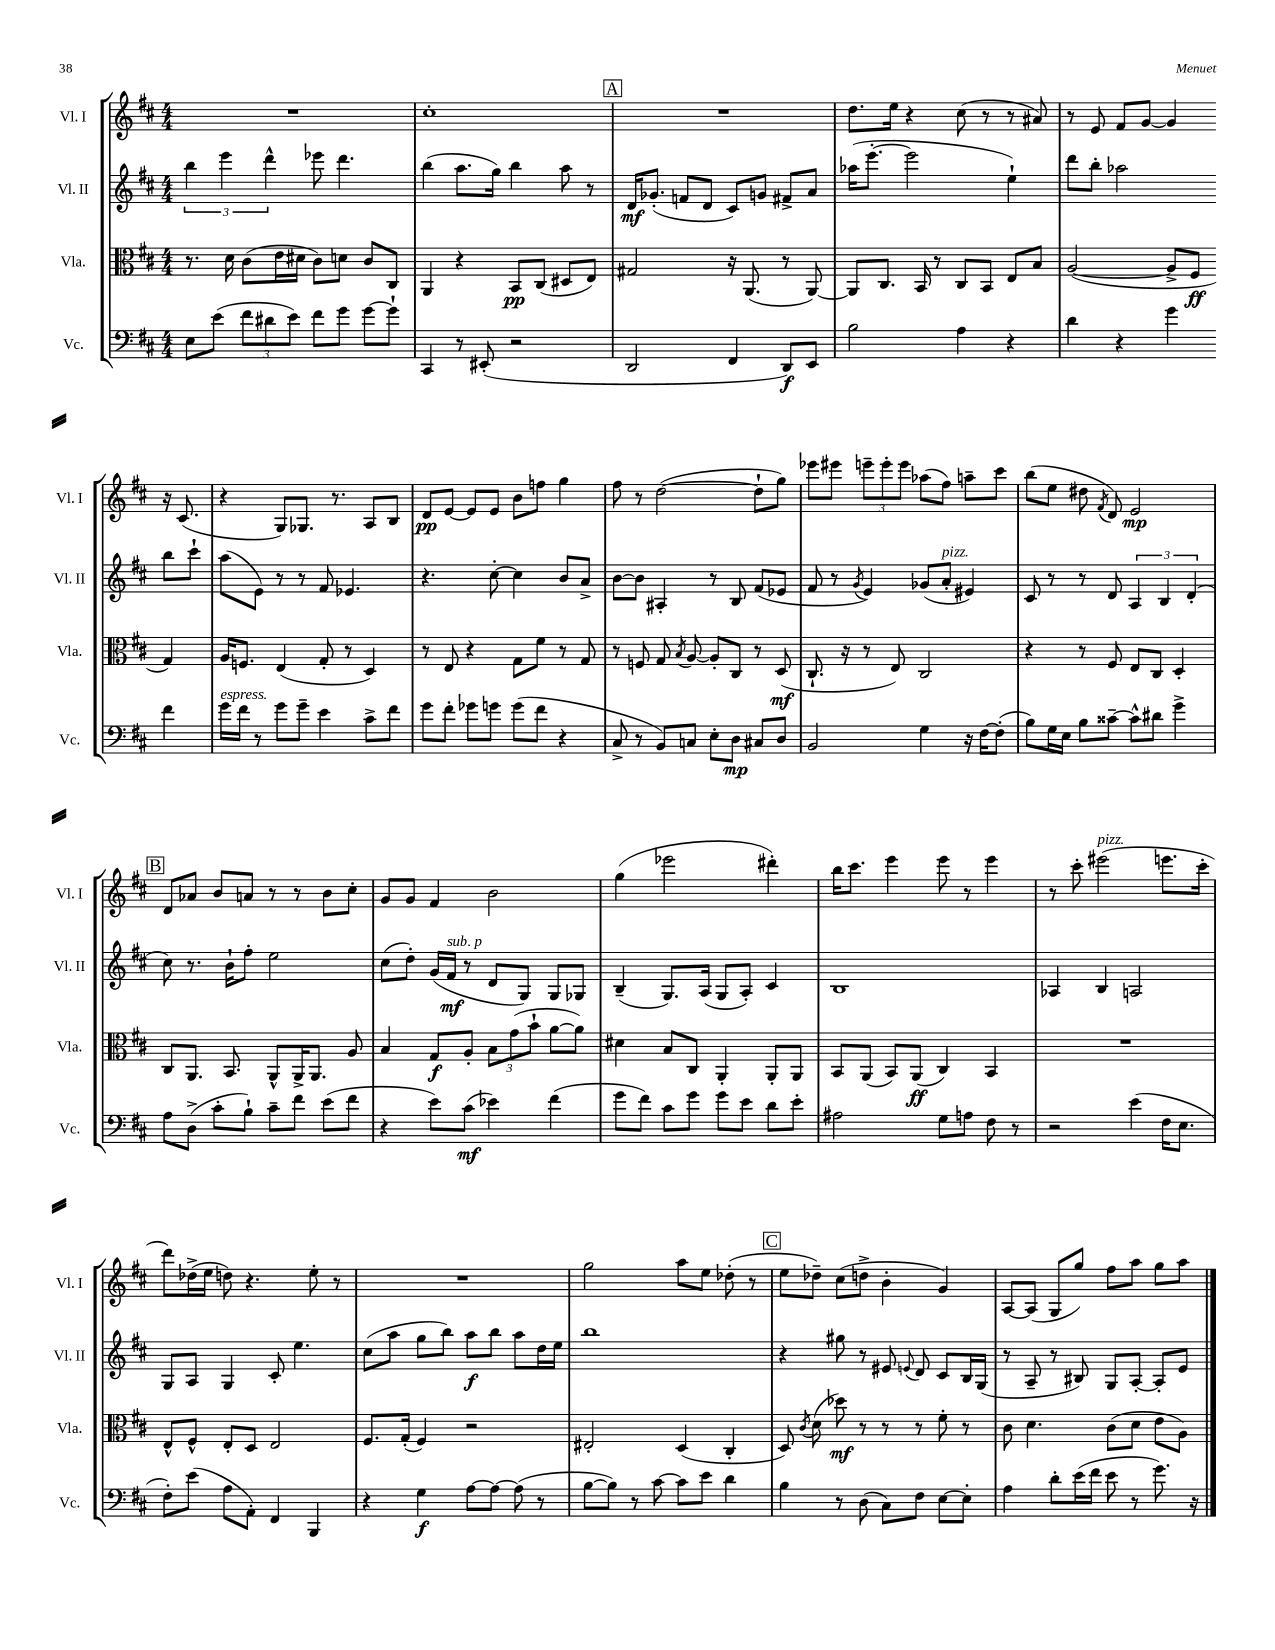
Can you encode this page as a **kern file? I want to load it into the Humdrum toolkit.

**kern	**kern	**kern	**kern
*staff4	*staff3	*staff2	*staff1
*clefF4	*clefC3	*clefG2	*clefG2
*k[f#c#]	*k[f#c#]	*k[f#c#]	*k[f#c#]
*M4/4	*M4/4	*M4/4	*M4/4
8E\L	8.r	6bb\	1r
(8e\J	.	.	.
.	.	6eee\	.
.	16d\	.	.
12f#\L	(8c#\L	.	.
12d#\	.	6ddd^^\	.
.	16e\L	.	.
12e\J)	.	.	.
.	16d#\JJ	.	.
8f#\L	8c#\L)	8eee-\	.
8g\J	8d\J	4.ddd\	.
[8g\L	8c#/L	.	.
8g`\]J	8C#/J	.	.
=	=	=	=
4CC#/	4AA/	(4bb\	1cc#'
8r	4r	8.aa\L	.
(8EE#'/	.	.	.
.	.	16gg\Jk)	.
2r	8BB/L	4bb\	.
.	(8C#/J	.	.
.	8D#/L	8aa\	.
.	8E/J)	8r	.
=	=	=	=
2DD/	2G#/	16d/LK	1r
.	.	(8.g-'/J	.
.	.	8f/L	.
.	.	8d/J	.
4FF#/	16r	8c#/L)	.
.	(8.AA/	.	.
.	.	8g/J	.
8DD/L)	8r	8f#^/L	.
8EE/J	[8AA/)	8a/J	.
=	=	=	=
2B\	8AA/]L	(16aa-\LK	8.dd\L
.	.	[8.eee'\J	.
.	8.C#/J	.	.
.	.	.	16ee\Jk
.	.	2eee\]	4r
.	16BB/	.	.
.	8r	.	.
4A\	8C#/L	.	(8cc#\
.	8BB/J	.	8r
4r	8E/L	4ee`\)	8r
.	8B/J	.	8a#/)
=	=	=	=
4d\	([2A/	8ddd\L	8r
.	.	8bb'\J	8e/
4r	.	2aa-\	8f#/L
.	.	.	[8g/J
4g\	8A^/]L	.	4g/]
.	8F#/J	.	.
4f#\	4G/)	8bb\L	16r
.	.	.	(8.c#/
.	.	8ccc#`\J	.
=	=	=	=
16g\LL	16A/LK	(8aa\L	4r
16f#\JJ	8.F/J	.	.
8r	.	8e\J)	.
8g\L	(4E/	8r	8G/L)
8g~\J	.	8r	8.G-/J
4e\	8G'/	8f#/	.
.	.	.	8.r
.	8r	4.e-/	.
8c#^\L	4D/)	.	8A/L
8f#\J	.	.	8B/J
=	=	=	=
8g\L	8r	4.r	8d/L
8f#'\J	8E/	.	[8e/J
8g-\L	4r	.	8e/]L
8g\J	.	[8cc#'\	8e/J
(8g\L	8G\L	4cc#\]	8b\L
8f#\J	8f#\J	.	8ff\J
4r	8r	8b/L	4gg\
.	8G/	8a^/J	.
=	=	=	=
8C#^/	8r	[8b\L	8ff#\
8r	8F/	8b\]J	8r
8BB/L)	8G/	4A#'/	([2dd\
.	8qB/	.	.
8C/J	[8A/	.	.
8E'\L	8A'/]L	8r	.
8D\J	8C#/J	8B/	.
8C#/L	8r	(8f#/L	8dd`\]L
8D/J	(8D/	8e-/J	8gg\J)
=	=	=	=
2BB/	8.C#`/	8f#/	8eee-\L
.	.	8r	8eee#\J
.	16r	.	.
.	.	8qg/	.
.	8r	4e/)	12eee~\L
.	.	.	12eee'\
.	8E/)	.	.
.	.	.	12eee\J
4G\	2C#/	(8g-/L	(8aa-\L
.	.	8a'/J	8ff#\J)
16r	.	4e#/)	8aa~\L
[16F#\LK	.	.	.
(8F#'\]J	.	.	8ccc#\J
=	=	=	=
8B\L)	4r	8c#/	(8bb\L
16G\L	.	8r	8ee\J
16E\JJ	.	.	.
8B\L	8r	8r	8dd#\
.	.	.	8qf#/
[8c##~\J	8F#/	8d/	8d/)
8c##^^\]L	8E/L	6A/	2e/
8d#\J	8C#/J	.	.
.	.	6B/	.
4g^\	4D'/	.	.
.	.	(6d'/	.
=	=	=	=
8A\L	8C#/L	8cc#\)	8d/L
(8D^\J	8.AA/J	8.r	8a-/J
8c#'\L	.	.	8b/L
.	8.BB/	16b`\LK	.
8B`\J)	.	8ff#'\J	8a/J
8c#~\L	8AA^^/L	2ee\	8r
8f#\J	16AA^/K	.	8r
.	8.AA/J	.	.
(8e\L	.	.	8b\L
8f#\J	8A/	.	8cc#'\J
=	=	=	=
4r	4B/	(8cc#\L	8g/L
.	.	8dd'\J)	8g/J
8e\L)	8G/L	(16g/LL	4f#/
.	.	16f#/JJ	.
(8c#\J	8A'/J	8r	.
4e-\)	12B\L	8d/L	2b\
.	(12g\	.	.
.	.	8G/J)	.
.	12b`\J	.	.
(4f#\	[8a\L	8G/L	.
.	8a\]J)	8G-/J	.
=	=	=	=
8g\L	4d#\	(4B~/	(4gg\
8f#\J)	.	.	.
8c#\L	8B/L	8.G/L)	2eee-\
8g\J	8C#/J	.	.
.	.	(16A/Jk	.
8g\L	4AA'/	8G/L	.
8e\J	.	8A'/J)	.
8d\L	8AA'/L	4c#/	4ddd#'\)
8e'\J	8AA/J	.	.
=	=	=	=
2A#\	8BB/L	1B	16bb\LK
.	.	.	8.ccc#\J
.	(8AA/J	.	.
.	8BB/L)	.	4eee\
.	(8AA/J	.	.
8G\L	4C#/)	.	8eee\
8A\J	.	.	8r
8F#\	4BB/	.	4eee\
8r	.	.	.
=	=	=	=
2r	1r	4A-/	8r
.	.	.	8ccc#'\
.	.	4B/	(2eee#\
(4e\	.	2A/	.
16F#\LK	.	.	8.eee\L
8.E\J	.	.	.
.	.	.	16ccc#'\Jk
=	=	=	=
8F#'\L)	8E^^/L	8G/L	8ddd\L)
(8e\J	8F#^^/J	8A/J	(16dd-^\L
.	.	.	16ee\JJ
8A\L	8E'/L	4G/	8dd\)
8AA'\J)	8D/J	.	4.r
4FF#/	2E/	8c#'/	.
.	.	4.ee\	.
4BBB/	.	.	8ee'\
.	.	.	8r
=	=	=	=
4r	8.F#/L	(8cc#\L	1r
.	.	8aa\J	.
.	(16G'/Jk	.	.
4G\	4F#/)	8gg\L	.
.	.	8bb\J)	.
[8A\L	2r	8aa\L	.
8A\_J	.	8bb\J	.
(8A\]	.	8aa\L	.
8r	.	16dd\L	.
.	.	16ee\JJ	.
=	=	=	=
[8B\L	2E#'/	1bb	2gg\
8B\]J)	.	.	.
8r	.	.	.
[8c#\	.	.	.
8c#\]L	(4D/	.	8aa\L
8e\J	.	.	8ee\J
4d\	4C#'/	.	(8dd-'\
.	.	.	8r
=	=	=	=
4B\	8D/)	4r	8ee\L
.	8qc#/	.	.
.	(8d\	.	8dd-~\J)
8r	8dd-\)	8gg#\	(8cc#\L
(8D\	8r	8r	8dd^\J
8C#\L)	8r	8e#/	4b'\
.	.	8qqe/	.
8F#\J	8r	8d/	.
[8E\L	8f#'\	8c#/L	4g/)
8E'\]J	8r	16B/L	.
.	.	(16G/JJ	.
=	=	=	=
4A\	8c#\	8r	[8A/L
.	4.d\	8A~/	(8A/]J
8d'\L	.	8r	8G/L
(16e\L	.	8B#/)	8gg/J)
16f#\JJ	.	.	.
8e\	(8c#\L	8G/L	8ff#\L
8r	8d\J	[8A'/J	8aa\J
8.g\)	8e\L	8A'/]L	8gg\L
.	8A\J)	8e/J	8aa\J
16r	.	.	.
==	==	==	==
*-	*-	*-	*-
